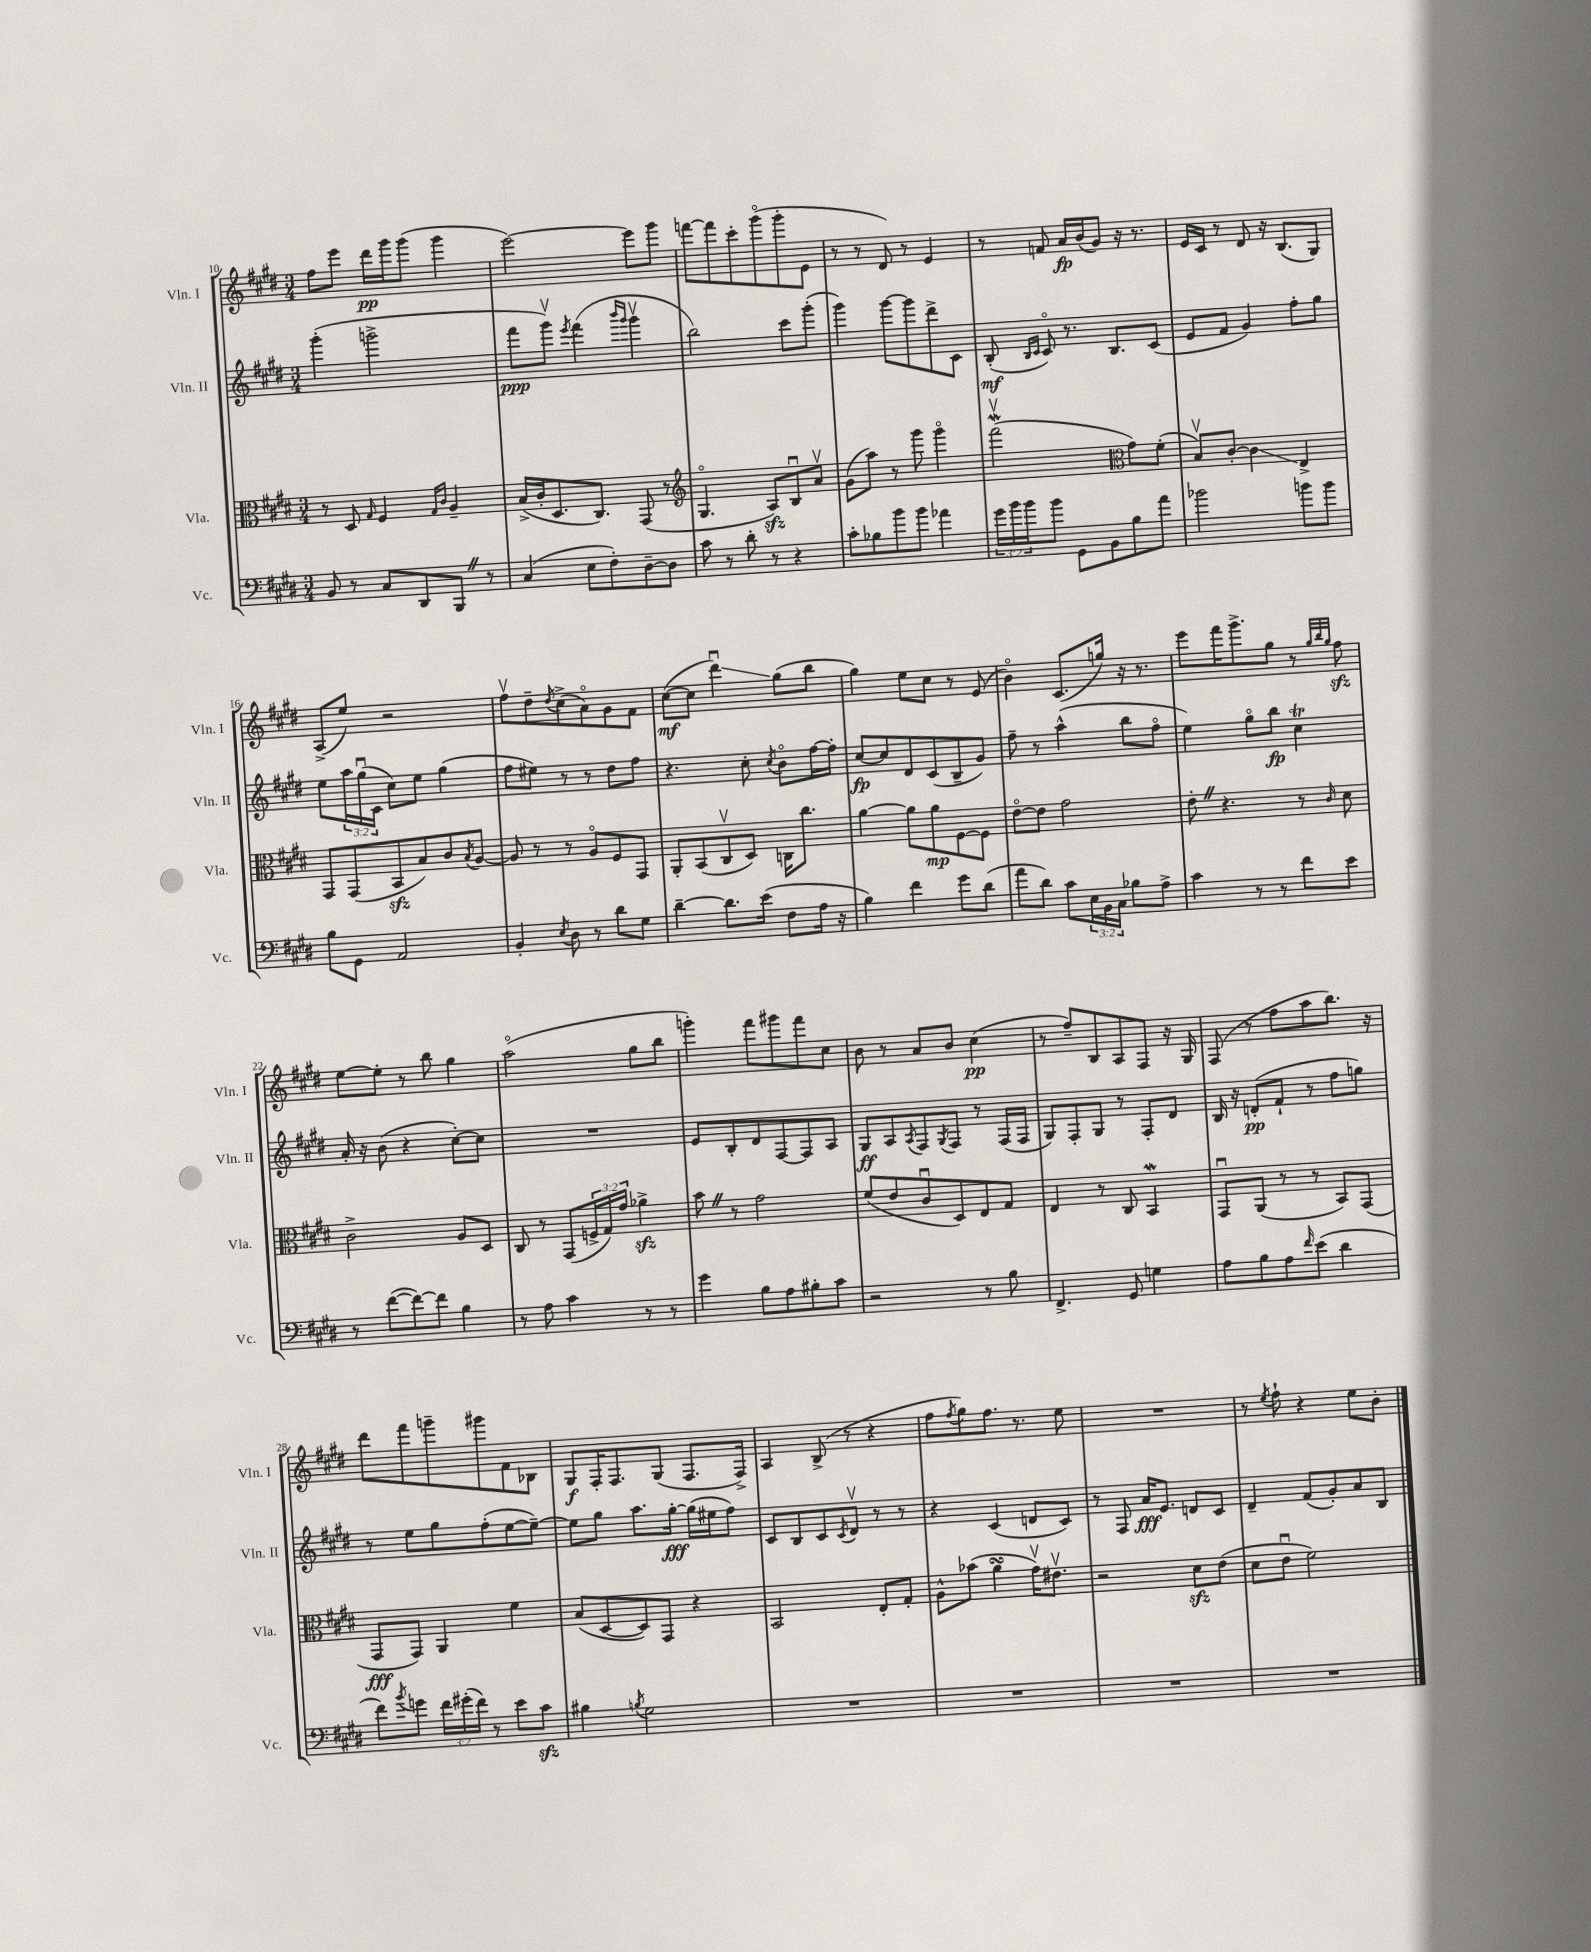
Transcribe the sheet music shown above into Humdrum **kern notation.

**kern	**kern	**kern	**kern
*staff4	*staff3	*staff2	*staff1
*clefF4	*clefC3	*clefG2	*clefG2
*k[f#c#g#d#]	*k[f#c#g#d#]	*k[f#c#g#d#]	*k[f#c#g#d#]
*M3/4	*M3/4	*M3/4	*M3/4
8BB	8r	(4ggg#'	8ff#
8r	8D#	.	8eee
.	16qqG#	.	.
8C#	4F#	2ggg^	16ddd#
.	.	.	16ggg#
8DD#	.	.	(8ggg#
.	16qqG#	.	.
.	16qqc#	.	.
8BBB	4A~	.	4ggg#
8r	.	.	.
=	=	=	=
(4C#	(16B^	8fff#	[2eee)
.	16c#'	.	.
.	8.D#	8ggg#v)	.
.	.	8qeee	.
8E	.	(4fff#	.
.	8.C#)	.	.
8F#')	.	.	.
.	.	16qqbbb	.
.	.	16qqggg#	.
[8D#~	(8GG#	4ggg#v	8eee]
8D#]	8r	.	8ggg#
=	=	=	=
*	*clefG2	*	*
8c#	4.G#o	2bb)	[8fff
8r	.	.	8fff]
8d#'	.	.	8ccc#'
8r	8A)	.	(8ggg#o
4r	8Bu	8ccc#	8ggg#'
.	8av	(8ggg#'	8e
=	=	=	=
8c#'	(8g#	4ggg#)	8r
8B-	8aa)	.	8r
8b	8r	[8ggg#	8d#)
8b	8ggg#	8ggg#]	8r
4a-	4ggg#o	8ddd#^	4e
.	.	8c#	.
=	=	=	=
24g#	(2fff#v	(8B'	8r
24b	.	.	.
24b	.	.	.
.	.	16qqB	.
.	.	16qqc#	.
8b	.	8c#o)	8f
8GG#	.	8.r	16a
.	.	.	(16b
8BB	.	.	8g#)
.	.	8.B	.
*	*clefC3	*	*
8B	8g#)	.	16r
.	.	.	8.r
8a	(8f#'	(8c#	.
=	=	=	=
2b-	8Bv)	8e	16e
.	.	.	16c#
.	[8c#'	8f#	8r
.	4c#]	4g#)	8d#
.	.	.	16r
.	.	.	(8.B
8b	4E^	8ff#'	.
8b	.	8gg#	8G#)
=	=	=	=
8B	8GG#	8ee	(8A^
8GG#	(8GG#	24aa	8ee)
.	.	(24gg#u	.
.	.	24c#	.
2AA	8BB	8cc#)	2r
.	8B)	8ee	.
.	8c#	(4gg#	.
.	8qB	.	.
.	[8A	.	.
=	=	=	=
4BB'	8A]	8ff#	8ff#v
.	8r	8ee#)	8dd#~
8qE	.	.	8qdd#
8D#	8r	8r	(8cc#^
8r	8Ao	8r	8ao)
8d#	8F#	8dd#	8g#
8G#	8GG#	8ff#	8f#
=	=	=	=
[4d#~	8AA'	4.r	([8cc#
.	(8BB	.	8cc#]
8.d#]	8C#v	.	4ddd#u)
.	8D#)	8cc#'	.
(16e	.	.	.
.	.	8qcc#	.
8F#	16C	8bo	(8gg#
.	8.cc#	.	.
16A	.	[16ff#	8bb
16r	.	16ff#']	.
=	=	=	=
4B)	[4a	[8cc#	4gg#)
.	.	8cc#]	.
4f#	8a]	8d#	8ee
.	8a	(8c#	8cc#
8g#	[8F#	8B~	8r
(8d#	8F#]	8g#)	(8e
=	=	=	=
8a	[8eo	8ff#~	4bo)
8d#)	8e]	8r	.
8c#	2g#	(4aa^^	(8.c#
24E	.	.	.
24BB	.	.	.
.	.	.	16gg)
24C#	.	.	.
8B-	.	8bb	16r
.	.	.	8.r
8A^	.	8ff#o	.
=	=	=	=
4c#	8e'	4ee)	8eee
.	4.r	.	16fff#
.	.	.	8.ggg#^
8r	.	8gg#o	.
8r	.	8bb	8gg#
8f#	8r	4cc#	8r
.	.	.	32qqgg#
.	.	.	32qqbb
.	16qqc#	.	32qqgg#
8e	8d#	.	8ff#
=	=	=	=
8r	2c#^	16a'	[8ee
.	.	16r	.
([8f#	.	(8b	8ee']
8f#_)	.	4r	8r
8f#]	.	.	8bb
4B	8A	[8cc#')	4gg#
.	8D#	8cc#]	.
=	=	=	=
8r	8C#	2.r	(2aao
8A	8r	.	.
4c#	(8GG#	.	.
.	24F^	.	.
.	24G#)	.	.
.	24g#	.	.
8r	4a-^	.	8gg#
8r	.	.	8bb
=	=	=	=
4g#	8b	8e	4ggg')
.	8r	8B'	.
8B	2g#	8d#	8fff#
8A	.	[8F#	8ggg#
8B#'	.	8F#]	8fff#
8c#	.	8A	8cc#
=	=	=	=
2r	(8f#	8G#	8b
.	8e	8A	8r
.	.	8qA	.
.	8c#u	8F#	8a
.	.	8qG#	.
.	8D#)	8F#	8b
8r	8E	8r	(4cc#
8B	8G#	(16F#	.
.	.	16F#	.
=	=	=	=
4.FF#^	4E	8G#)	8r
.	.	8F#'	8ff#~)
.	8r	8G#	8B
8GG#	8C#	8r	8A
4G	4BB	8F#'	8F#
.	.	8d#	16r
.	.	.	16G#
=	=	=	=
8A	8GG#u	16B	(8F#
.	.	16r	.
8B	(8AA	(8d'	8r
8A	8r	8f#`	8ff#
16qqf#	.	.	.
(8e	8r	8r	8aa
4d#	8BB)	8ff#	8.bb)
.	(8GG#	8gg)	.
.	.	.	16r
=	=	=	=
8f#)	8GG#	8r	8ddd#
8qb	.	.	.
8g	8GG#)	8ee	8fff#
24f#	4AA	8gg#	8ggg~
(24g#'	.	.	.
24f#)	.	.	.
8r	.	(8ff#'	8ggg#
8e	4f#	[8ee	8f#
8c#	.	8ee~_)	8B-
=	=	=	=
4B#	(8B	8ee]	8G#
.	[8D#	8gg#	16F#'
.	.	.	8.F#
8qB	.	.	.
2G#	8D#])	8.aa	.
.	8GG#	.	(8G#
.	.	[16gg#'	.
.	4r	(16gg#]	8.F#
.	.	16ee#	.
.	.	8ff#)	.
.	.	.	16F#^)
=	=	=	=
2.r	2BB	8c#	4A
.	.	8B	.
.	.	8c#	(8B^
.	.	8qc#	.
.	.	8d#v	8r
.	8E'	8r	4r
.	8G#'	8r	.
=	=	=	=
2.r	8A^^	4r	8ff#
.	.	.	8qff#
.	(8b-	.	8gg#)
.	4a	(4c#	8.ff#
.	.	.	8.r
.	16g#v)	8d	.
.	8.e#v	.	.
.	.	8c#)	8ee
=	=	=	=
2.r	2r	8r	2.r
.	.	8F#	.
.	.	16a	.
.	.	8.e	.
.	8d#	8d	.
.	(8e	8c#	.
=	=	=	=
2.r	8d#	4d#~	8r
.	.	.	8qee
.	8eu	.	8ff#`
.	2f#)	(8f#	4r
.	.	8g#')	.
.	.	8a	8ee
.	.	8B	8b'
==	==	==	==
*-	*-	*-	*-
